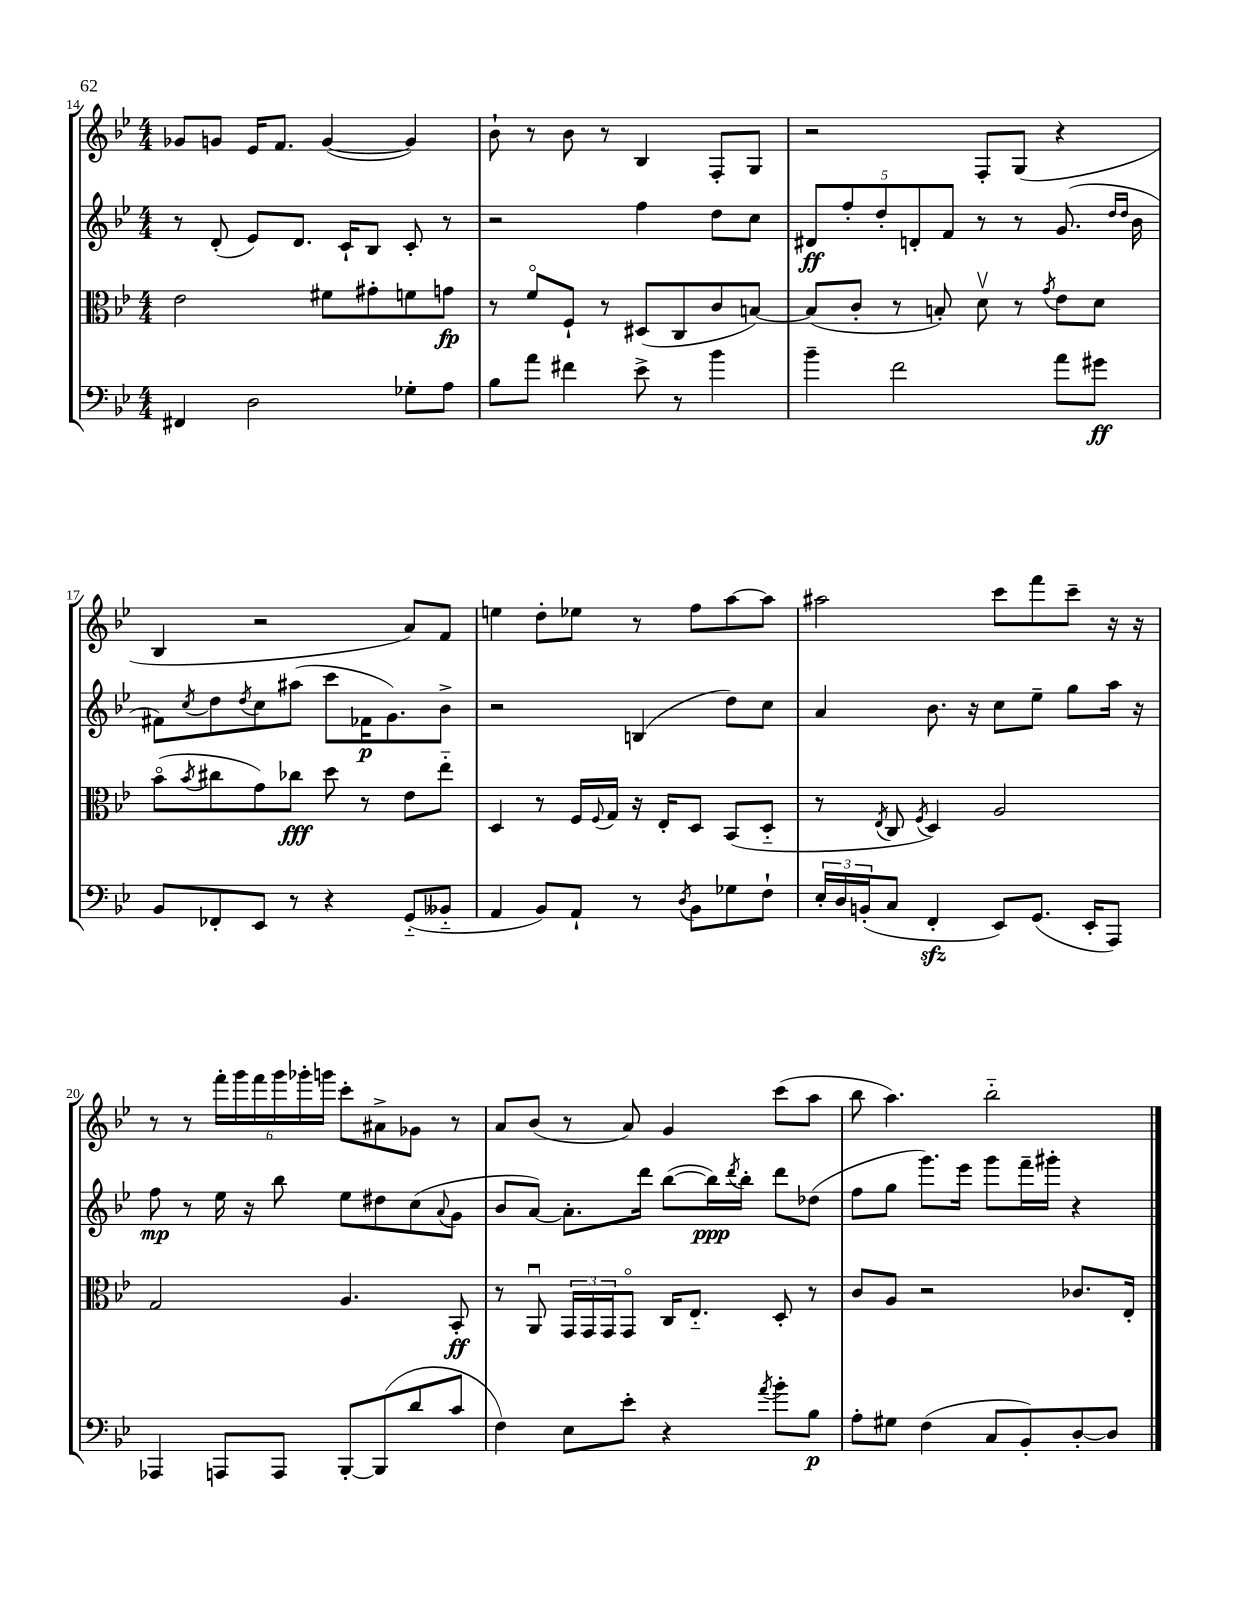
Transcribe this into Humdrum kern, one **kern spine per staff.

**kern	**kern	**kern	**kern
*staff4	*staff3	*staff2	*staff1
*clefF4	*clefC3	*clefG2	*clefG2
*k[b-e-]	*k[b-e-]	*k[b-e-]	*k[b-e-]
*M4/4	*M4/4	*M4/4	*M4/4
4FF#/	2e-\	8r	8g-/L
.	.	(8d'/	8g/J
2D\	.	8e-/L)	16e-/LK
.	.	.	8.f/J
.	.	8.d/J	.
.	8f#\L	.	([4g/
.	.	16c`/LK	.
.	8g#'\	8B-/J	.
8G-'\L	8f\	8c'/	4g/])
8A\J	8g\J	8r	.
=	=	=	=
8B-\L	8r	2r	8b-`\
8a\J	8fo/L	.	8r
4f#\	8F`/J	.	8b-\
.	8r	.	8r
8e-^\	(8D#/L	4ff\	4B-/
8r	8C/	.	.
4b-\	8c/	8dd\L	8F'/L
.	[8B/J)	8cc\J	8G/J
=	=	=	=
4b-~\	(8B/]L	10d#/L	2r
.	.	10ff'/	.
.	8c'/J	.	.
.	.	10dd'/	.
2f\	8r	.	.
.	.	10d'/	.
.	8B'/)	.	.
.	.	10f/J	.
.	8dv\	8r	8F'/L
.	8r	8r	(8G/J
.	8qg/	.	.
8a\L	8e-\L	(8.g/	4r
8g#\J	8d\J	.	.
.	.	16qqdd/LL	.
.	.	16qqdd/JJ	.
.	.	16b-\	.
=	=	=	=
8BB-/L	(8b-o\L	8f#\L)	4B-/
.	8qb-/	8qcc/	.
8FF-'/	8cc#\	8dd\	.
.	.	8qdd/	.
8EE-/J	8g\)	8cc\	2r
8r	8cc-\J	(8aa#\J	.
4r	8dd\	8ccc\L	.
.	8r	16f-\K	.
.	.	8.g\)	.
(8GG'~/L	8e-\L	.	8a/L)
8BB--'~/J	8ee-'~\J	8b-^\J	8f/J
=	=	=	=
4AA/	4D/	2r	4ee\
8BB-/L)	8r	.	8dd'\L
8AA`/J	16F/LL	.	8ee-\J
.	8qqF/	.	.
.	16G/JJ	.	.
8r	16r	(4B/	8r
.	16E-'/LK	.	.
8qD/	.	.	.
8BB-\L	8D/J	.	8ff\L
8G-\	(8BB-/L	8dd\L)	[8aa\
8F`\J	8D'~/J	8cc\J	8aa\]J
=	=	=	=
24E-'/LL	8r	4a/	2aa#\
24D/	.	.	.
(24BB'/J	.	.	.
.	8qE-/	.	.
8C/J	8C/	.	.
.	8qF/	.	.
4FF'/	4D/)	8.b-\	.
.	.	16r	.
8EE-/L)	2A/	8cc\L	8ccc\L
(8.GG/J	.	8ee-~\J	8fff\
.	.	8gg\L	8ccc~\J
16EE-'/LK	.	.	.
8AAA/J)	.	16aa\Jk	16r
.	.	16r	16r
=	=	=	=
4AAA-/	2G/	8ff\	8r
.	.	8r	8r
8AAA/L	.	16ee-\	24fff'\LL
.	.	.	24ggg\
.	.	16r	.
.	.	.	24fff\
8AAA/J	.	8bb-\	24ggg\
.	.	.	24ggg-'\
.	.	.	24ggg\JJ
[8BBB-'/L	4.A/	8ee-\L	8ccc'\L
(8BBB-/]	.	8dd#\	8a#^\
8d/	.	(8cc\	8g-\J
.	.	8qqa/	.
8c/J	8BB-'/	8g\J	8r
=	=	=	=
4F\)	8r	8b-/L	8a/L
.	8AAu/	[8a/J)	(8b-/J
8E-\L	24GG/LL	8.a'\]L	8r
.	24GG/	.	.
.	24GG/J	.	.
8e-'\J	8GGo/J	.	8a/)
.	.	16ddd\Jk	.
4r	16C/LK	([8bb-\L	4g/
.	8.E-'~/J	.	.
.	.	16bb-\]L)	.
.	.	8qddd/	.
.	.	16bb-'\JJ	.
8qa/	.	.	.
8b-'\L	8D'/	8ddd\L	(8ccc\L
8B-\J	8r	(8dd-\J	8aa\J
=	=	=	=
8A'\L	8c/L	8ff\L	8bb-\
8G#\J	8A/J	8gg\J	4.aa\)
(4F\	2r	8.ggg\L)	.
.	.	16eee-\Jk	.
8C/L	.	8ggg\L	2bb-'~\
8BB-'/)	.	16fff~\L	.
.	.	16ggg#'\JJ	.
[8D'/	8.c-/L	4r	.
8D/]J	.	.	.
.	16E-'/Jk	.	.
==	==	==	==
*-	*-	*-	*-
